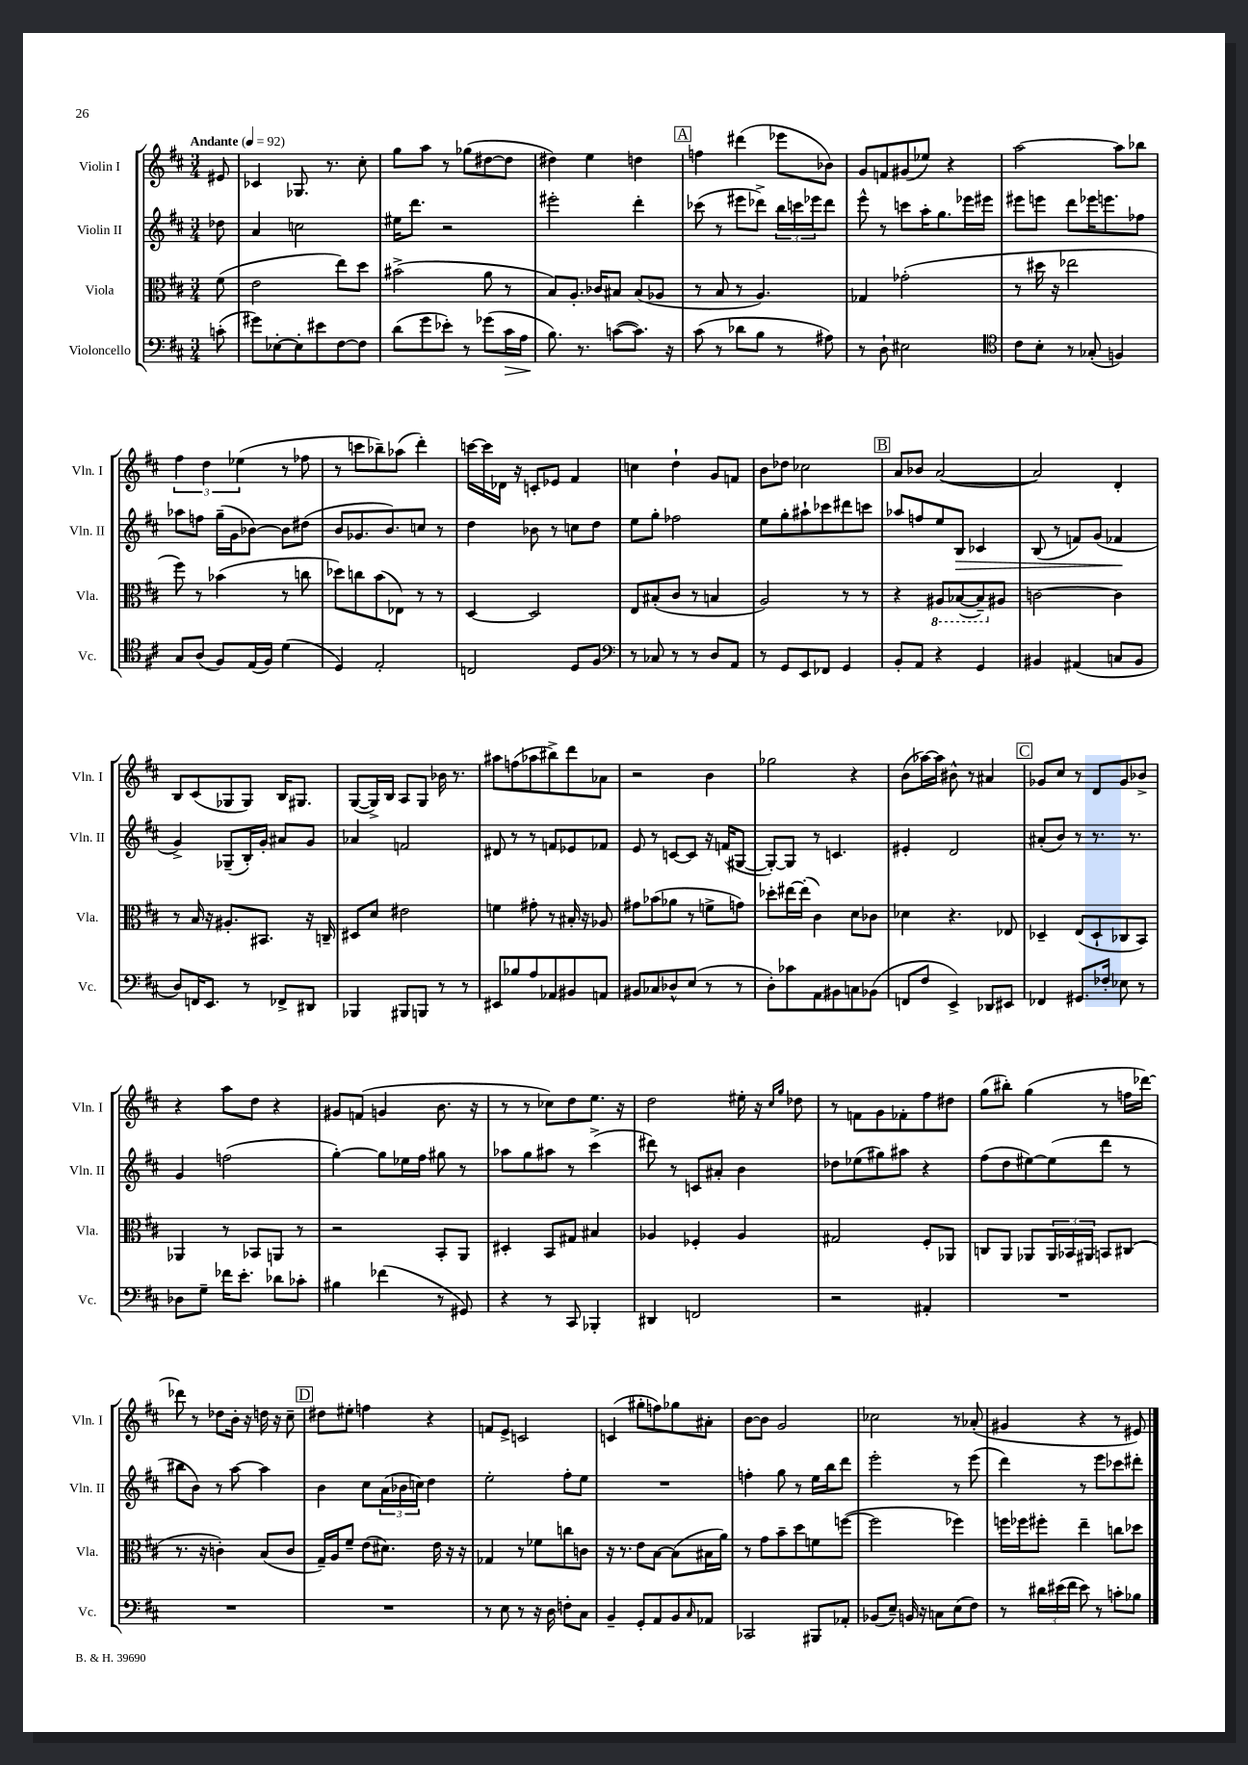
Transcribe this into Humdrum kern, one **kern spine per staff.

**kern	**dynam	**kern	**kern	**dynam	**kern
*part4	*part4	*part3	*part2	*part2	*part1
*staff4	*staff4	*staff3	*staff2	*staff2	*staff1
*I"Violoncello	*	*I"Viola	*I"Violin II	*	*I"Violin I
*I'Vc.	*	*I'Vla.	*I'Vln. II	*	*I'Vln. I
*clefF4	*	*clefC3	*clefG2	*	*clefG2
*k[f#c#]	*	*k[f#c#]	*k[f#c#]	*	*k[f#c#]
*M3/4	*	*M3/4	*M3/4	*	*M3/4
*MM92	*	*MM92	*MM92	*	*MM92
=	=	=	=	=	=
!	!	!	!	!	!LO:TX:a:B:t=Andante
(8cn'\	.	(8f#\	8dd-X\	.	8e#X/
=1	=1	=1	=1	=1	=1
8g#X\L)	.	2e\	4a/	.	4c-X/
[8E-X'\	.	.	.	.	.
8E-'\]	.	.	2ccn\	.	8.G-X/
8e#X\	.	.	.	.	.
.	.	.	.	.	8.r
[8F#\	.	8ee\L)	.	.	.
8F#\J]	.	8dd\J	.	.	8cc#'\
=2	=2	=2	=2	=2	=2
(8d\L	.	(2b#X^\	16ee#X\KL	.	8gg\L
.	.	.	8.ddd\J	.	.
8g\	.	.	.	.	8aa\J
8e-X'\J)	.	.	2r	.	8r
8r	.	.	.	.	(8gg-X\L
(8g-X\L	.	8a\	.	.	[8dd#X\
!	!LO:HP:b	!	!	!	!
16c#\L	>	8r	.	.	8dd#\J]
16A\JJ	.	.	.	.	.
=3	=3	=3	=3	=3	=3
8.B\)	.	8B/L)	2eee#X'\	.	4dd#X\)
.	.	8.A'/J	.	.	.
8.r	]	.	.	.	.
.	.	.	.	.	4ee\
.	.	16c-X/KL	.	.	.
([8cn\L	.	8B#X/J	.	.	.
8.c\J])	.	(8B#/L	4ddd'\	.	4ddn\
.	.	8A-X/J	.	.	.
16r	.	.	.	.	.
!!LO:REH:place=s1:t=A
=4	=4	=4	=4	=4	=4
(8c#\	.	8r	(8ccc-X\	.	4ffn\
8r	.	8B/	8r	.	.
8d-X\L	.	8r	8eee#X\L	.	(4ddd#X\
8B\J	.	4.A/)	8ddd-X^\J)	.	.
8r	.	.	24bb\LL	.	8eee-X\L
.	.	.	24cccn\	.	.
.	.	.	24eee-X\J	.	.
8A#X\)	.	.	8ddd-\J	.	8b-X\J)
=5	=5	=5	=5	=5	=5
8r	.	4G-X/	8eee^^\	.	8g/L
8D`\	.	.	8r	.	8fn/
2E#X\	.	(2g-X'\	8cccn\L	.	(8g#X/
.	.	.	16aa'\K	.	8ee-X/J)
.	.	.	8.gg\	.	.
.	.	.	.	.	4r
.	.	.	16eee-X\L	.	.
.	.	.	16eee#X\JJ	.	.
=6	=6	=6	=6	=6	=6
*clefC4	*	*	*	*	*
8c#\L	.	8r	8eee#X\L	.	[2aa\
8B'\J	.	16dd#X\	8eeen\J	.	.
.	.	16r	.	.	.
8r	.	2ee-X\	8ddd\L	.	.
(8G-X'/	.	.	16eee-X\K	.	.
.	.	.	8.eeen\	.	.
4Fn/)	.	.	.	.	8aa\L]
.	.	.	8ff-X\J	.	8bb-X\J
!!LO:LB:g=z
=7	=7	=7	=7	=7	=7
8G/L	.	8ff#\)	8aa-X\L	.	6ff#\
(8A/J	.	8r	8ffn\J	.	.
.	.	.	.	.	6dd\
8F#/L)	.	(4b-X\	(16gg~\LL	.	.
.	.	.	16g\J	.	.
.	.	.	.	.	(6ee-X\
(16E/L	.	.	[8b-X\J)	.	.
16F#/JJ)	.	.	.	.	.
(4d\	.	8r	8b-\L]	.	8r
.	.	8ccn\	(8dd#X\J	.	8ff-X\
=8	=8	=8	=8	=8	=8
4D/)	.	8dd-X\L)	8b/L	.	8r
.	.	8ccn\	8.g-X/	.	8cccn\L
2E'/	.	(8b\	.	.	8bb-X~\)
.	.	.	8.b/)	.	.
.	.	8E-X\J)	.	.	(8aa-X\J
.	.	8r	8ccn/J	.	4ddd'\)
.	.	8r	8r	.	.
=9	=9	=9	=9	=9	=9
2Cn/	.	[4D/	4dd\	.	[16cccn\LL
.	.	.	.	.	16ccc\]
.	.	.	.	.	16d-X\JJ
.	.	.	.	.	16r
.	.	2D/]	8b-X\	.	8cn'/L
.	.	.	8r	.	8e-X/J
8D/L	.	.	8ccn\L	.	4f#/
8F#/J	.	.	8dd\J	.	.
=10	=10	=10	=10	=10	=10
*clefF4	*	*	*	*	*
8r	.	8E/L	8ee\L	.	4ccn\
8C-X/	.	(8B#X'/	8gg'\J	.	.
8r	.	8c#/J	2ff-X\	.	4dd`\
8r	.	8r	.	.	.
8D/L	.	4Bn/	.	.	8g/L
8AA/J	.	.	.	.	8fn/J
=11	=11	=11	=11	=11	=11
8r	.	2A/)	8ee\L	.	8b\L
8GG/L	.	.	8gg'\	.	8dd-X\J
8EE/	.	.	8aa#X`\	.	2cc-X\
8FF-X/J	.	.	8ccc-X\	.	.
4GG/	.	8r	8ddd#X\	.	.
.	.	8r	8cccn\J	.	.
!!LO:REH:place=s1:t=B
=12	=12	=12	=12	=12	=12
8BB'/L	.	4r	8aa-X/L	.	8a/L
8AA/J	.	.	8ffn/	.	8b-X/J
*	*	*8ba	*	*	*
4r	.	8AA#X/L	8ee/	.	([2a/
!	!	!	!	!LO:HP:b	!
.	.	([8BB-X/	8B/J	>	.
4GG/	.	8BB-~/])	4c-X/	.	.
*	*	*X8ba	*	*	*
.	.	8A#X/J	.	.	.
=13	=13	=13	=13	=13	=13
4BB#X/	.	[2cn\	(8B/	.	2a/])
.	.	.	8r	.	.
(4AA#X/	.	.	8fn/L)	.	.
.	.	.	(8g/J	.	.
8Cn/L	.	4c\]	4f-X/	.	4d'/
8BB#/J	.	.	.	.	.
.	.	.	.	]	.
!!LO:LB:g=z
=14	=14	=14	=14	=14	=14
8D/L)	.	8r	4g^/)	.	8B/L
16FFn/K	.	16B/	.	.	(8c#/
8.EE/J	.	16r	.	.	.
.	.	8.A#X'/L	(8G-X~/L	.	8G-X/
8r	.	.	16B'/L)	.	8G-/J)
.	.	8.BB#X/J	16g'/JJ	.	.
8FF-X^/L	.	.	8a#X/L	.	16B/KL
.	.	.	.	.	8.G#X/J
8DD#X/J	.	16r	8g/J	.	.
.	.	16Cn~/	.	.	.
=15	=15	=15	=15	=15	=15
4BBB-X/	.	8D#X/L	4a-X/	.	([8G/L
.	.	8d/J	.	.	16G^/L])
.	.	.	.	.	16B/JJ
8BBB#X/L	.	2e#X\	2fn/	.	8A/L
8BBBn/J	.	.	.	.	8G/J
8r	.	.	.	.	16b-X\
.	.	.	.	.	8.r
8r	.	.	.	.	.
=16	=16	=16	=16	=16	=16
8EE#X/L	.	4fn\	8d#X/	.	8aa#X\L
8B-X/	.	.	8r	.	(8ffn\
8A/	.	8g#X'\	8r	.	8aa-X\
8AA-X/	.	8r	8fn/L	.	8bb#X^\)
8BB#X/	.	16B#X'/	8e-X/	.	8ddd\
.	.	16r	.	.	.
8AAn/J	.	8A-X/	8f-X/J	.	8a-X\J
=17	=17	=17	=17	=17	=17
8BB#X/L	.	8g#X\L	8e/	.	2r
8C-X/	.	(8b-X\	8r	.	.
8D-X^^/	.	8a-X\J	[8cn/L	.	.
(8E/J	.	8r	8c/J]	.	.
8r	.	8fn^\L	16r	.	4b\
.	.	.	(16fn/KL	.	.
8r	.	8gn\J)	[8G#X/J	.	.
=18	=18	=18	=18	=18	=18
8D'\L)	.	8dd-X'\L	8G#'/L_)	.	2gg-X\
8c-X\	.	[16ee#X\L	8G#/J]	.	.
.	.	(16ee#'\JJ]	.	.	.
8AA\	.	4c#\)	8r	.	.
8BB#X\	.	.	4.cn/	.	.
8Cn\	.	8d\L	.	.	4r
(8BB-X\J	.	8c-X\J	.	.	.
=19	=19	=19	=19	=19	=19
8FFn/L	.	4d-X\	4e#X'/	.	(8b\L
8F#/J	.	.	.	.	[16aa-X\L)
.	.	.	.	.	16aa-\JJ]
4EE^/)	.	4.r	2d/	.	8b#X^^\
.	.	.	.	.	8r
8DD-X/L	.	.	.	.	4a#X/
8EE#X/J	.	8E-X/	.	.	.
!!LO:REH:place=s1:t=C
=20	=20	=20	=20	=20	=20
4FF-X/	.	4D-X~/	(8a#X'/L	.	8g-X/L
.	.	.	8b/J)	.	8cc#/J
8.GG#X/L	.	(8E/L	8r	.	8r
.	.	8D-`/	8.r	.	8d/L
16F-X'/Jk	.	.	.	.	.
8E-X\	.	8C-X/	.	.	8g-/
.	.	.	8.r	.	.
8r	.	8BB/J)	.	.	8b-X^/J
!!LO:LB:g=z
=21	=21	=21	=21	=21	=21
8D-X\L	.	4AA-X/	4g/	.	4r
8G~\J	.	.	.	.	.
16f-X\KL	.	8r	(2ffn\	.	8aa\L
8.e'\J	.	.	.	.	.
.	.	8BB-X/L	.	.	8dd\J
8d-X\L	.	8AAn/J	.	.	4r
8c-X'\J	.	8r	.	.	.
=22	=22	=22	=22	=22	=22
4B#X\	.	2r	[4gg'\)	.	8g#X/L
.	.	.	.	.	(8fn/J
(4f-X\	.	.	8gg\L]	.	4gn/
.	.	.	16ee-X\L	.	.
.	.	.	16ff#\JJ	.	.
8r	.	8BB'/L	8gg#X\	.	8.b\
8GG#X/)	.	8AA/J	8r	.	.
.	.	.	.	.	16r
=23	=23	=23	=23	=23	=23
4r	.	4D#X'/	8aa-X\L	.	8r
.	.	.	8gg\	.	8r
8r	.	8BB/L	8aa#X\J	.	8cc-X\L)
8CC#/	.	8G#X/J	8r	.	8dd\
4BBB-X'/	.	4B#X/	(4ccc#^\	.	8.ee\J
.	.	.	.	.	16r
=24	=24	=24	=24	=24	=24
4DD#X/	.	4A-X/	8ddd#X\)	.	2dd\
.	.	.	8r	.	.
2FFn/	.	4F-X'/	8cn/L	.	.
.	.	.	8a#X'/J	.	.
.	.	4A-/	4b\	.	16ee#X'\
.	.	.	.	.	16r
.	.	.	.	.	16qqcc#/LL
.	.	.	.	.	16qqgg/JJ
.	.	.	.	.	8dd-X\
=25	=25	=25	=25	=25	=25
2r	.	2G#X/	8dd-X\L	.	8r
.	.	.	(8ee-X\	.	8fn\L
.	.	.	8gg#X\)	.	8g\
.	.	.	8aa#X\J	.	8f-X'\
4AA#X'/	.	8F#'/L	4r	.	8ff#\
.	.	8AA-X/J	.	.	8dd#X\J
=26	=26	=26	=26	=26	=26
2.r	.	8Cn/L	(8ff#\L	.	(8gg\L
.	.	8AA/J	8dd\	.	8bb#X'\J)
.	.	8AA-X/L	[8ee#X\)	.	(4gg\
.	.	24AA-/L	(8ee#\]	.	.
.	.	24BB-X/	.	.	.
.	.	24AA#X/JJ	.	.	.
.	.	8BBn/L	8ddd\J	.	8r
.	.	(8C#X/J	8r	.	16ffn\LL
.	.	.	.	.	[16ddd-X\JJ)
!!LO:LB:g=z
=27	=27	=27	=27	=27	=27
2.r	.	8.r	8bb#X\L	.	8ddd-X\]
.	.	.	8b\J)	.	8r
.	.	16r	.	.	.
.	.	4cn'\)	8r	.	8dd-X\L
.	.	.	[8aa\	.	16b'\Jk
.	.	.	.	.	16r
.	.	(8B/L	4aa\]	.	16ddn\
.	.	.	.	.	16r
.	.	8c/J	.	.	8cc#~\
!!LO:REH:place=s1:t=D
=28	=28	=28	=28	=28	=28
2.r	.	16G~/LL)	4b\	.	8dd#X\L
.	.	16A/J	.	.	.
.	.	8f#~/J	.	.	8ee#X'\J
.	.	(8e\L	8cc#\L	.	4ffn\
.	.	8.d#X\J)	(24a\L	.	.
.	.	.	24b-X\	.	.
.	.	.	24ccn\JJ)	.	.
.	.	.	4dd\	.	4r
.	.	16e\	.	.	.
.	.	16r	.	.	.
.	.	16r	.	.	.
=29	=29	=29	=29	=29	=29
8r	.	4G-X/	2ee'\	.	8fn/L
8E\	.	.	.	.	8e^/J
8r	.	8r	.	.	2cn/
16r	.	8f-X\L	.	.	.
16D\	.	.	.	.	.
8Fn'\L	.	8ccn\	8ff#'\L	.	.
8C#\J	.	8cn\J	8ee\J	.	.
=30	=30	=30	=30	=30	=30
4BB~/	.	16r	2.r	.	(4cn/
.	.	8.r	.	.	.
8GG'/L	.	8e\L	.	.	8gg#X'\L
8AA/	.	[8B\J	.	.	8ffn\)
8BB/	.	(8B\L]	.	.	8gg-X\
16qqC#/	.	.	.	.	.
8AA-X/J	.	16B#X\L	.	.	8a#X'\J
.	.	16a\JJ)	.	.	.
=31	=31	=31	=31	=31	=31
2CC-X/	.	8r	4ffn'\	.	[8b\L
.	.	8g\L	.	.	8b\J]
.	.	8b~\	8gg\	.	2g/
.	.	8dd\	8r	.	.
8BBB#X/L	.	8fn\	16ee\LL	.	.
.	.	.	16bb\J	.	.
8AA-X'/J	.	([8ffn\J	8ddd\J	.	.
=32	=32	=32	=32	=32	=32
(8BB-X/L	.	2ff\]	2eee'\	.	2cc-X\
8E~/J)	.	.	.	.	.
16BBn/	.	.	.	.	.
16r	.	.	.	.	.
8Cn\L	.	.	.	.	.
(8E\	.	4ff-X\)	8r	.	8r
8F#\J)	.	.	(8eee\	.	(8a-X'/
=33	=33	=33	=33	=33	=33
8r	.	16ffn\LL	4ddd\)	.	4g#X/
.	.	16ff-X\J	.	.	.
24d#X\LL	.	8ff#X'\J	.	.	.
(24e#X\	.	.	.	.	.
24f#\JJ	.	.	.	.	.
8e#\)	.	4ee~\	8r	.	4r
8r	.	.	8eee\L	.	.
8cn'\L	.	8ccn\L	8ccc-X\	.	8r
8B-X\J	.	8dd-X\J	8ddd#X'\J	.	8e#X/)
==	==	==	==	==	==
*-	*-	*-	*-	*-	*-
